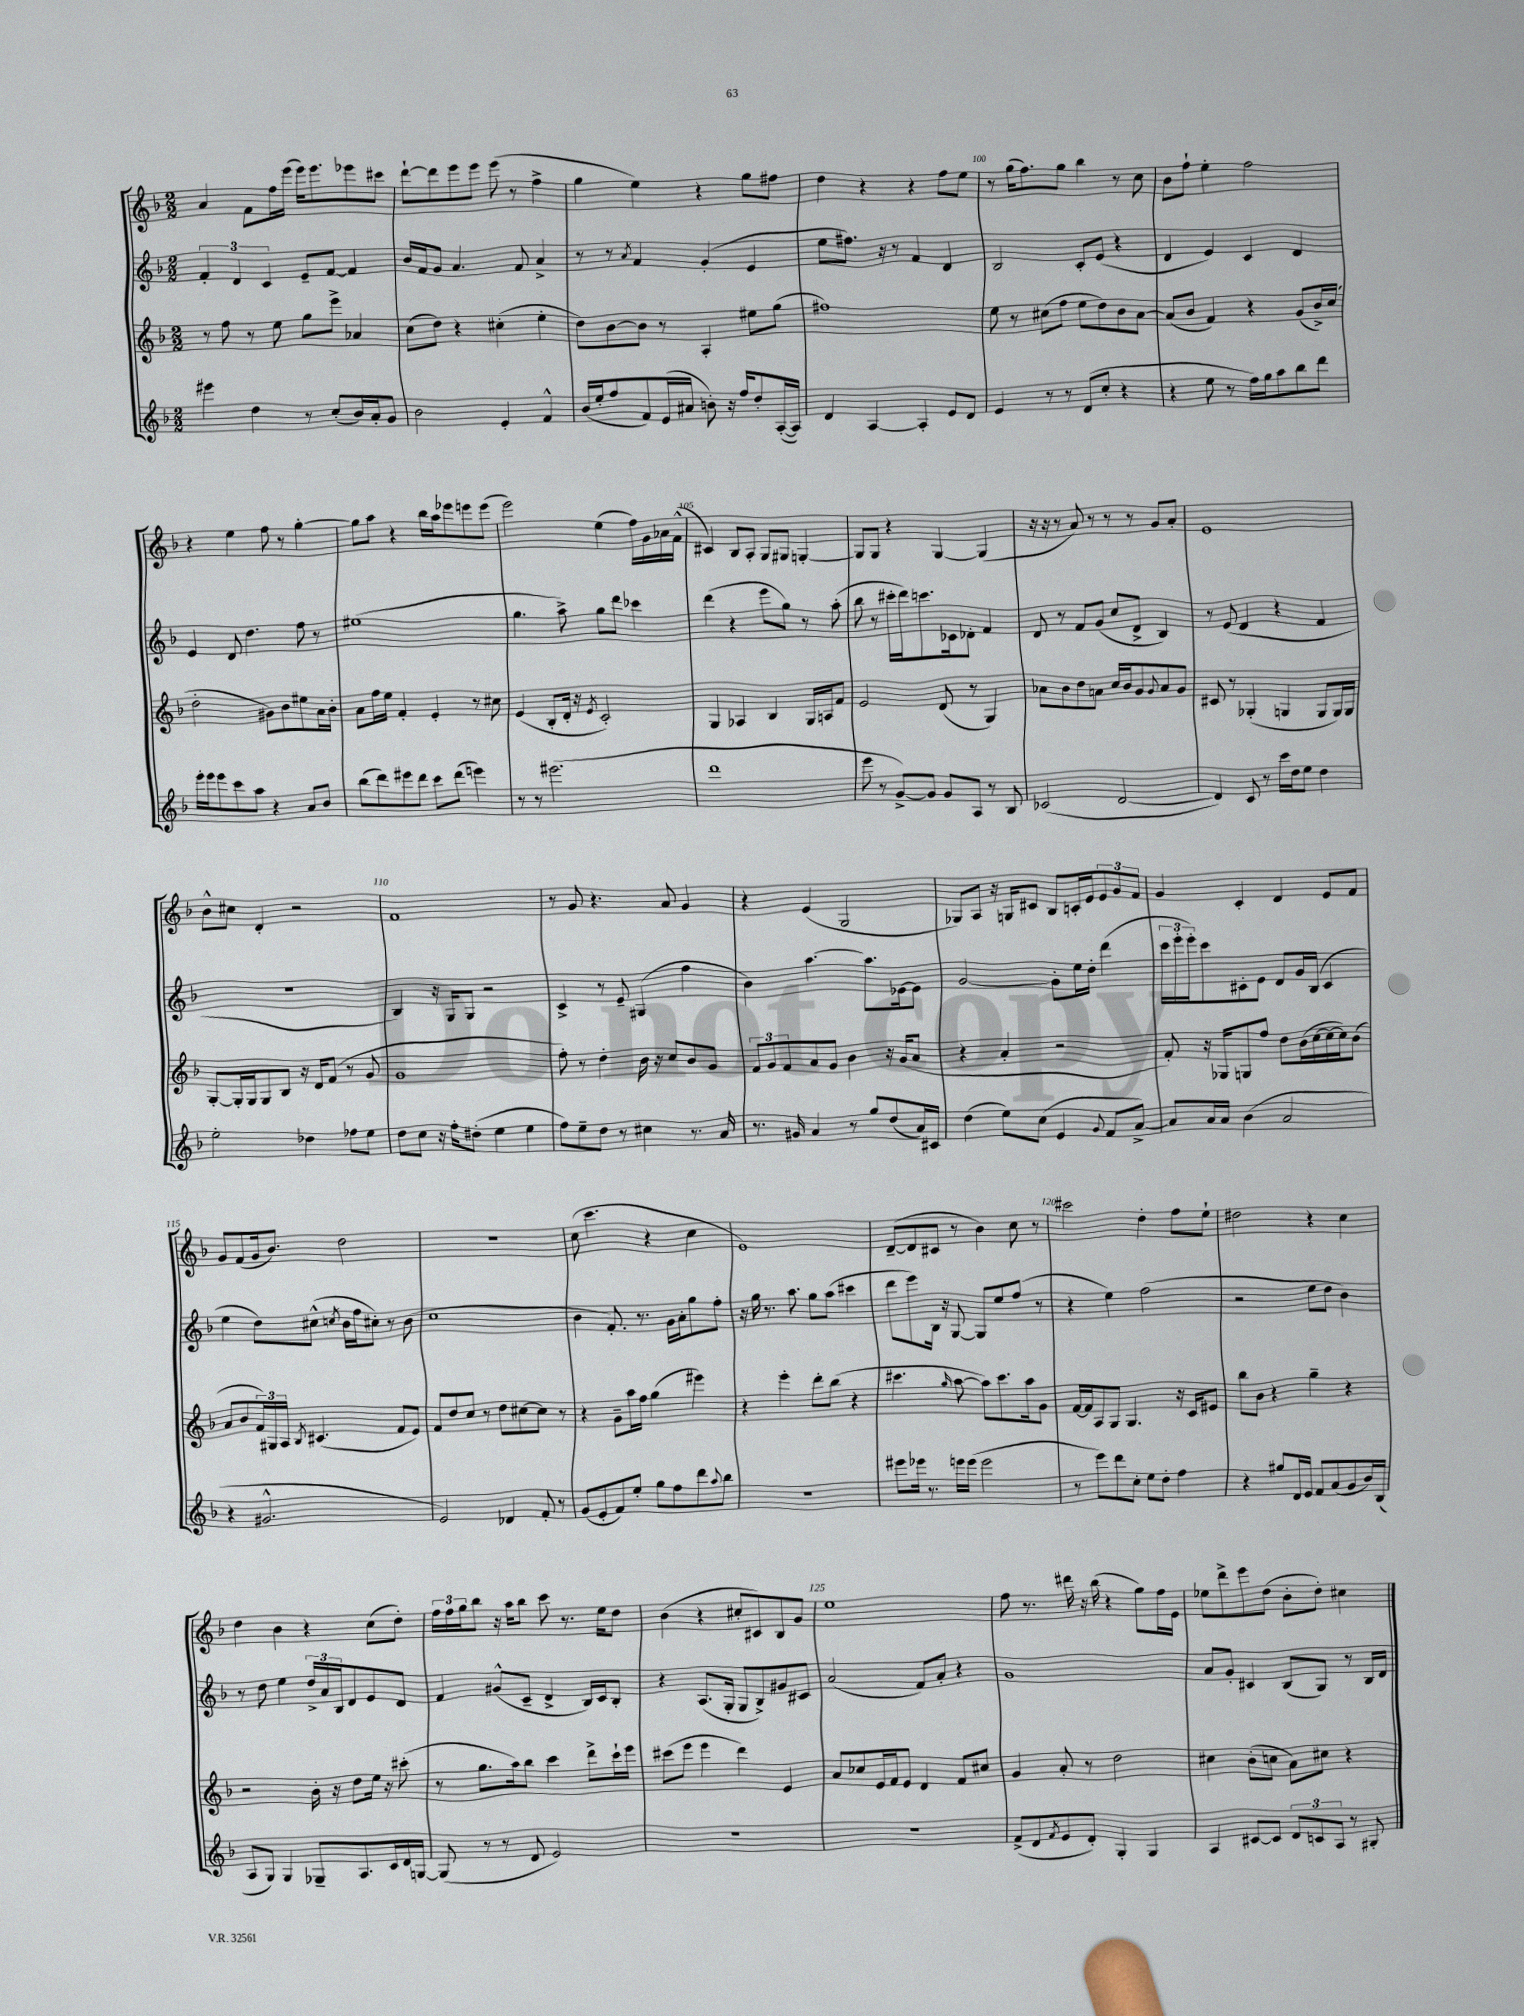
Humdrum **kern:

**kern	**kern	**kern	**kern
*staff4	*staff3	*staff2	*staff1
*clefG2	*clefG2	*clefG2	*clefG2
*k[b-]	*k[b-]	*k[b-]	*k[b-]
*M2/2	*M2/2	*M2/2	*M2/2
4eee#\	8r	6f'/	4a/
.	8ff\	.	.
.	.	6d/	.
4dd\	8r	.	8f\L
.	.	6c/	.
.	8ee\	.	16ff\L
.	.	.	(16eee\JJ
8r	8gg\L	8e~/L	16eee\LK)
.	.	.	8.eee\
(8cc'/L	8eee^\J	[8f/J	.
16b-/L)	4a-/	4f/]	8eee-\
16a'/J	.	.	.
8g/J	.	.	8ccc#\J
=	=	=	=
2b-\	(8cc\L	16b-/LL	[8ddd`\L
.	.	16f/J	.
.	8dd\J)	8g/J	8ddd\]
.	4r	4.a/	8eee\
.	.	.	8eee\J
4e'/	(4cc#'\	.	(8eee\
.	.	8f/	8r
4f^^/	4ee'\	4a^/	4ff^\
=	=	=	=
(16b-/LL	8dd\L)	8r	4gg\
16ee'/J	.	.	.
8ff/	[8b-\	8r	.
.	.	8qa/	.
8f/)	8b-\]J	4f/	4ee\)
(16e/L	8r	.	.
16a#/JJ	.	.	.
8b'\)	4A'/	(4g'/	4r
16r	.	.	.
16ff/LK	.	.	.
8dd'/	8ee#\L	4e/	8gg\L
([16A'/L	(8gg\J	.	8ff#\J
16A/]JJ)	.	.	.
=	=	=	=
4d/	1ff#)	8ee\L	4dd\
.	.	8.ff#\J)	.
[4A/	.	.	4r
.	.	16r	.
.	.	8r	.
4A'/]	.	4f/	4r
8e/L	.	4d/	8ff\L
8d/J	.	.	8ee\J
=	=	=	=
4e/	8ee\	2B-/	8r
.	8r	.	(16gg\LK
.	.	.	8.ff\)
8r	(8cc#\L	.	.
8r	8ff\J	.	8gg\J
(8d/L	8ee\L	8c'/L	4bb-\
8cc'/J	8dd\)	(8e/J	.
4r	8b-\	4r	8r
.	[8a\J	.	8cc\
=	=	=	=
4r	(8a/]L	4d/	8b-\L
.	8b-/J	.	8ff`\J
8ee\	4f/)	4e/)	4ee'\
8r	.	.	.
16ff\LL)	4r	4c/	2ff\
16gg\J	.	.	.
8aa\	.	.	.
8bb-\	(8g/L	4d/	.
8ddd\J	16b-^/L)	.	.
.	(16cc/JJ	.	.
=	=	=	=
16eee'\LL	2dd'\	4e/	4r
16eee\J	.	.	.
8eee\	.	.	.
8ccc\	.	8d/	4ee\
8aa\J	.	4.dd\	.
4r	8g#\L)	.	8ff\
.	8b-\	.	8r
8a/L	8ee#\	8ff\	[4gg'\
8b-/J	16a\L	8r	.
.	16b-'\JJ	.	.
=	=	=	=
(8bb-\L	8a\L	(1ee#	8gg\]L
8ddd\)	16ff\L	.	8aa\J
.	16ee\JJ	.	.
8eee#\	4f'/	.	4r
8ddd\J	.	.	.
8ccc\L	4e'/	.	16bb-\LL
.	.	.	16aa\J
(8ddd\J	.	.	8eee-\
4eee\)	8r	.	8eee\
.	8cc#\	.	(8eee\J
=	=	=	=
8r	(4e/	4.gg\	2eee\)
8r	.	.	.
(2.eee#\	8B-'/L	.	.
.	16d'/Jk	8aa^\)	.
.	16r	.	.
.	8qe/	.	.
.	2c'/)	8gg\L	(4ee\
.	.	8ddd\J	.
.	.	4ccc-\	16ff\LL)
.	.	.	16g\
.	.	.	16a-\
.	.	.	(16f^^\JJ
=	=	=	=
1ddd	4G/	(4ddd\	4c#/)
.	4A-/	4r	8B-/L
.	.	.	8A'/J
.	4B-/	8eee\L	8G/L
.	.	8gg\J)	8G#/J
.	16G/LL	8r	[4G'/
.	16A/J	.	.
.	8f/J	(8aa'\	.
=	=	=	=
8eee\	2e/	8bb-\	8G/]L
8r	.	8r	8G/J
[8g^/L)	.	16ccc#'\LL	4r
.	.	16ddd\J)	.
8g/]J	.	8.ccc\	.
8g/L	(8d/	.	[4G/
.	.	16c-\k	.
8A/J	8r	8d-'\J	.
8r	4G/)	4f/	(4G/]
8B-/	.	.	.
=	=	=	=
(2c-/	8a-\L	8d/	16r
.	.	.	16r
.	8b-\	8r	8r
.	8dd\	8f/L	8a/)
.	8a\J	(8g/J	8r
[2d/	16cc/LL	8cc/L	8r
.	16b-/J	.	.
.	8g/	8d^/J	8r
.	8qqg/	.	.
.	8a/	4B-/)	8g/L
.	8g/J	.	8a'/J
=	=	=	=
4d/])	8c#/	8r	1e
.	8r	(8e/	.
8c/	(4G-'/	4d/	.
8r	.	.	.
16ccc\LL	4G/	4r	.
16dd\J	.	.	.
8ee\J	.	.	.
4dd\	8G/L	4f/	.
.	16G/L)	.	.
.	16G/JJ	.	.
=	=	=	=
2ee'\	[8G'/L	1r	8b-^^\L
.	16G'/]L	.	8cc#\J
.	16G/J	.	.
.	8G/	.	4d'/
.	8B-/J	.	.
4dd-\	16r	.	2r
.	16d/LK	.	.
.	(8f/J	.	.
8ff-\L	8r	.	.
8ee\J	8g/	.	.
=	=	=	=
8dd\L	1g	4B-/)	1f
8cc\J	.	.	.
16r	.	16r	.
16ff'\LK	.	16G/LK	.
(8dd#'\J	.	8G/J	.
4ee\	.	2r	.
4ee\	.	.	.
=	=	=	=
8ff\L)	8ff'\)	4c^/	8r
8ee~\	8r	.	8g/
8dd\J	4dd'\	8r	4.r
8r	.	8e~/	.
4cc#\	16b-\	(4G#/	.
.	16r	.	.
.	8cc/L	.	8a/
8.r	8b-/	4ff\	4g/
.	8g/J	.	.
16a/	.	.	.
=	=	=	=
8.r	12f/L	4b-\)	4r
.	12g/	.	.
.	12f/	.	.
16g#/	.	.	.
4a/	8a/	[4.aa\	(4e/
.	8g/J	.	.
8r	4b-\	.	2G/
8gg/L	.	8.aa\]L	.
(8dd/	16r	.	.
.	(16g/LK	[16e-\k	.
16a/L)	8a/J	8e-\]J	.
16c#/JJ	.	.	.
=	=	=	=
(4dd\	4r	[2g/	8G-/L)
.	.	.	8A/J
8ee\L)	4a'/	.	16r
.	.	.	16G/LK
(8cc\J	.	.	8c#/J
4e/	2r	8g'\]L	8B-/L
.	.	16ee\L	16c'/L
.	.	16dd'\JJ	16e/J
8qqg/	.	.	.
8f/L	.	(4ddd\	12e/
.	.	.	12g/
[8a^/J)	.	.	.
.	.	.	12f/J
=	=	=	=
8a/]L	8f'/)	24ccc\LL	4g/
.	.	24eee'\	.
.	.	24eee'\J)	.
16a/L	16r	8ccc\	.
16a/JJ	16G-/LK	.	.
(4b-\	8G/	8c#'\	4c'/
.	8ff/J	8e\J	.
2a/	8dd\L	8d/L	4d/
.	(16b-\L	16g/L	.
.	[16cc\	(16B-/JJ	.
.	16cc\_	4c#/	8e/L
.	16cc\]J)	.	.
.	(8b-\J	.	8f/J
=	=	=	=
4r	8a/L	4ee\	8g/L
.	8b-/	.	(8f/
2.g#^^/	24f/L)	8dd\L)	16g/k
.	24G#/	.	.
.	.	.	8.b-/J)
.	24A/JJ	.	.
.	8qB-/	.	.
.	(4.c#/	(8cc#^^\J	.
.	.	8qcc/	.
.	.	16b-\LL	2dd\
.	.	16ff\J	.
.	.	8cc#'\J)	.
.	8f/L	8r	.
.	8e/J)	(8b-\	.
=	=	=	=
2e/)	8f/L	1cc	1r
.	8dd/	.	.
.	8cc/J	.	.
.	8r	.	.
4d-/	8dd\L	.	.
.	[8cc#\	.	.
8f'/	8cc#\]J	.	.
8r	8r	.	.
=	=	=	=
(8g/L	4r	4b-\	(8cc\
8e'/	.	.	4.ccc\
8f/)	8g~\L	8.f'/)	.
8ee'/J	16aa\L	.	.
.	16ff\JJ	8.r	.
8gg\L	(4gg\	.	4r
8ff\	.	16g\LL	.
.	.	16a'\J	.
8ddd\	4eee#\)	8gg\	4cc\
8qqaa/	.	.	.
8bb-\J	.	8ff'\J	.
=	=	=	=
1r	4r	16r	1e)
.	.	16gg\	.
.	.	8.r	.
.	4eee'\	.	.
.	.	8.aa\	.
.	8ddd'\L	8gg\L	.
.	(8bb-\J	(8aa\J	.
.	4r	4ccc#\	.
=	=	=	=
8eee#\L	4.ccc#\	8ddd\L	([8d~/L
16eee-\Jk	.	8eee\)	8d/]
8.r	.	.	.
.	.	16B-\Jk	8c#/J
.	.	16r	.
.	16qqgg/	.	.
16eee\LL	[8aa\	[8G/	8r
(16eee\JJ	.	.	.
2eee\	8aa\]L)	8G/]L	4b-\)
.	8.ccc#\	8ee/	.
.	.	(8ff/J	8cc\
.	16aa\k	.	.
.	8g\J	8r	8r
=	=	=	=
8r	[16f/LL	4r	2ccc#\
.	16f/]J	.	.
8eee\L)	8A/	.	.
8ddd\	8G/J	4ee\)	.
8cc'\J	4.G/	.	.
8ee\L	.	(2ff\	4dd'\
8dd'\J	.	.	.
4ff\	16r	.	8ff\L
.	16c/LK	.	.
.	8e#/J	.	8ee`\J
=	=	=	=
4r	8bb-\L	2r	2dd#\
.	8b-\J	.	.
8gg#/L	4r	.	.
16d/L	.	.	.
16e/JJ	.	.	.
8f/L	4gg~\	8ee\L	4r
(8a/	.	8dd\J	.
8g/	4r	4b-\)	4cc\
16b-/L)	.	.	.
(16B-/JJ	.	.	.
=	=	=	=
8A/L	2r	8r	4dd\
8G/J)	.	8dd\	.
4G/	.	4ee\	4b-\
8G-~/L	16b-'\	24dd^/LL	4r
.	.	24a/	.
.	16r	.	.
.	.	24B-/J	.
8.A/	8dd\L	8d/	.
.	16ee\Jk	8e/	(8cc\L
16c/L	16r	.	.
16d/	(8ccc#'\	8d/J	8dd'\J)
[16G/JJ	.	.	.
=	=	=	=
(8G/]	8r	4f/	24ff\LL
.	.	.	24ff\
.	.	.	24gg\J
8r	8.gg\L	.	8bb-\J
8r	.	(8g#^^/L	16r
.	16aa\k)	.	16aa\LK
8d/	8bb-\J	8c~/J	8bb-\J
2e/)	4ccc\	4d^/	8ccc\
.	.	.	8.r
.	8ddd^\L	16B-/LL)	.
.	.	16c/J	16ee\LK
.	16ccc`\L	8B-'/J	8dd\J
.	16eee\JJ	.	.
=	=	=	=
1r	(8ccc#\L	4r	(4b-\
.	8eee\J	.	.
.	4eee\	(8.A/L	4r
.	.	16G'/Jk	.
.	4ddd\)	8G/L	8cc#'/L
.	.	8B-^/)	8c#/)
.	4e/	8g#/	8B-/
.	.	8c#/J	8g/J
=	=	=	=
1r	8a/L	(2a/	1ee
.	8cc-/	.	.
.	16e/L	.	.
.	16f/J	.	.
.	8e/J	.	.
.	4d/	8f/L)	.
.	.	8a'/J	.
.	8f/L	4r	.
.	8cc#/J	.	.
=	=	=	=
(8f^/L	4g/	1g	8ff\
8d/	.	.	8.r
8qf/	.	.	.
8e/	8a'/	.	.
.	.	.	16ddd#\
8d'/J)	8r	.	16r
.	.	.	(16bb-\
4G'/	2dd\	.	4r
4G/	.	.	8gg\L)
.	.	.	16ff\L
.	.	.	16e\JJ
=	=	=	=
4A/	4cc#\	8a/L	8ee-\L
.	.	8g'/J	8ddd^\
[8c#/L	(8b-'\L	4c#/	8eee\
8c#/]J	8cc\J	.	(8dd\J
12d/L	8a\L)	(8B-/L	8b-'\L
12c/	.	.	.
.	8cc#\J	8G/J)	8dd'\J)
12A/J	.	.	.
8r	4r	8r	4cc#\
8G#'/	.	16B-/LL	.
.	.	16d/JJ	.
==	==	==	==
*-	*-	*-	*-
